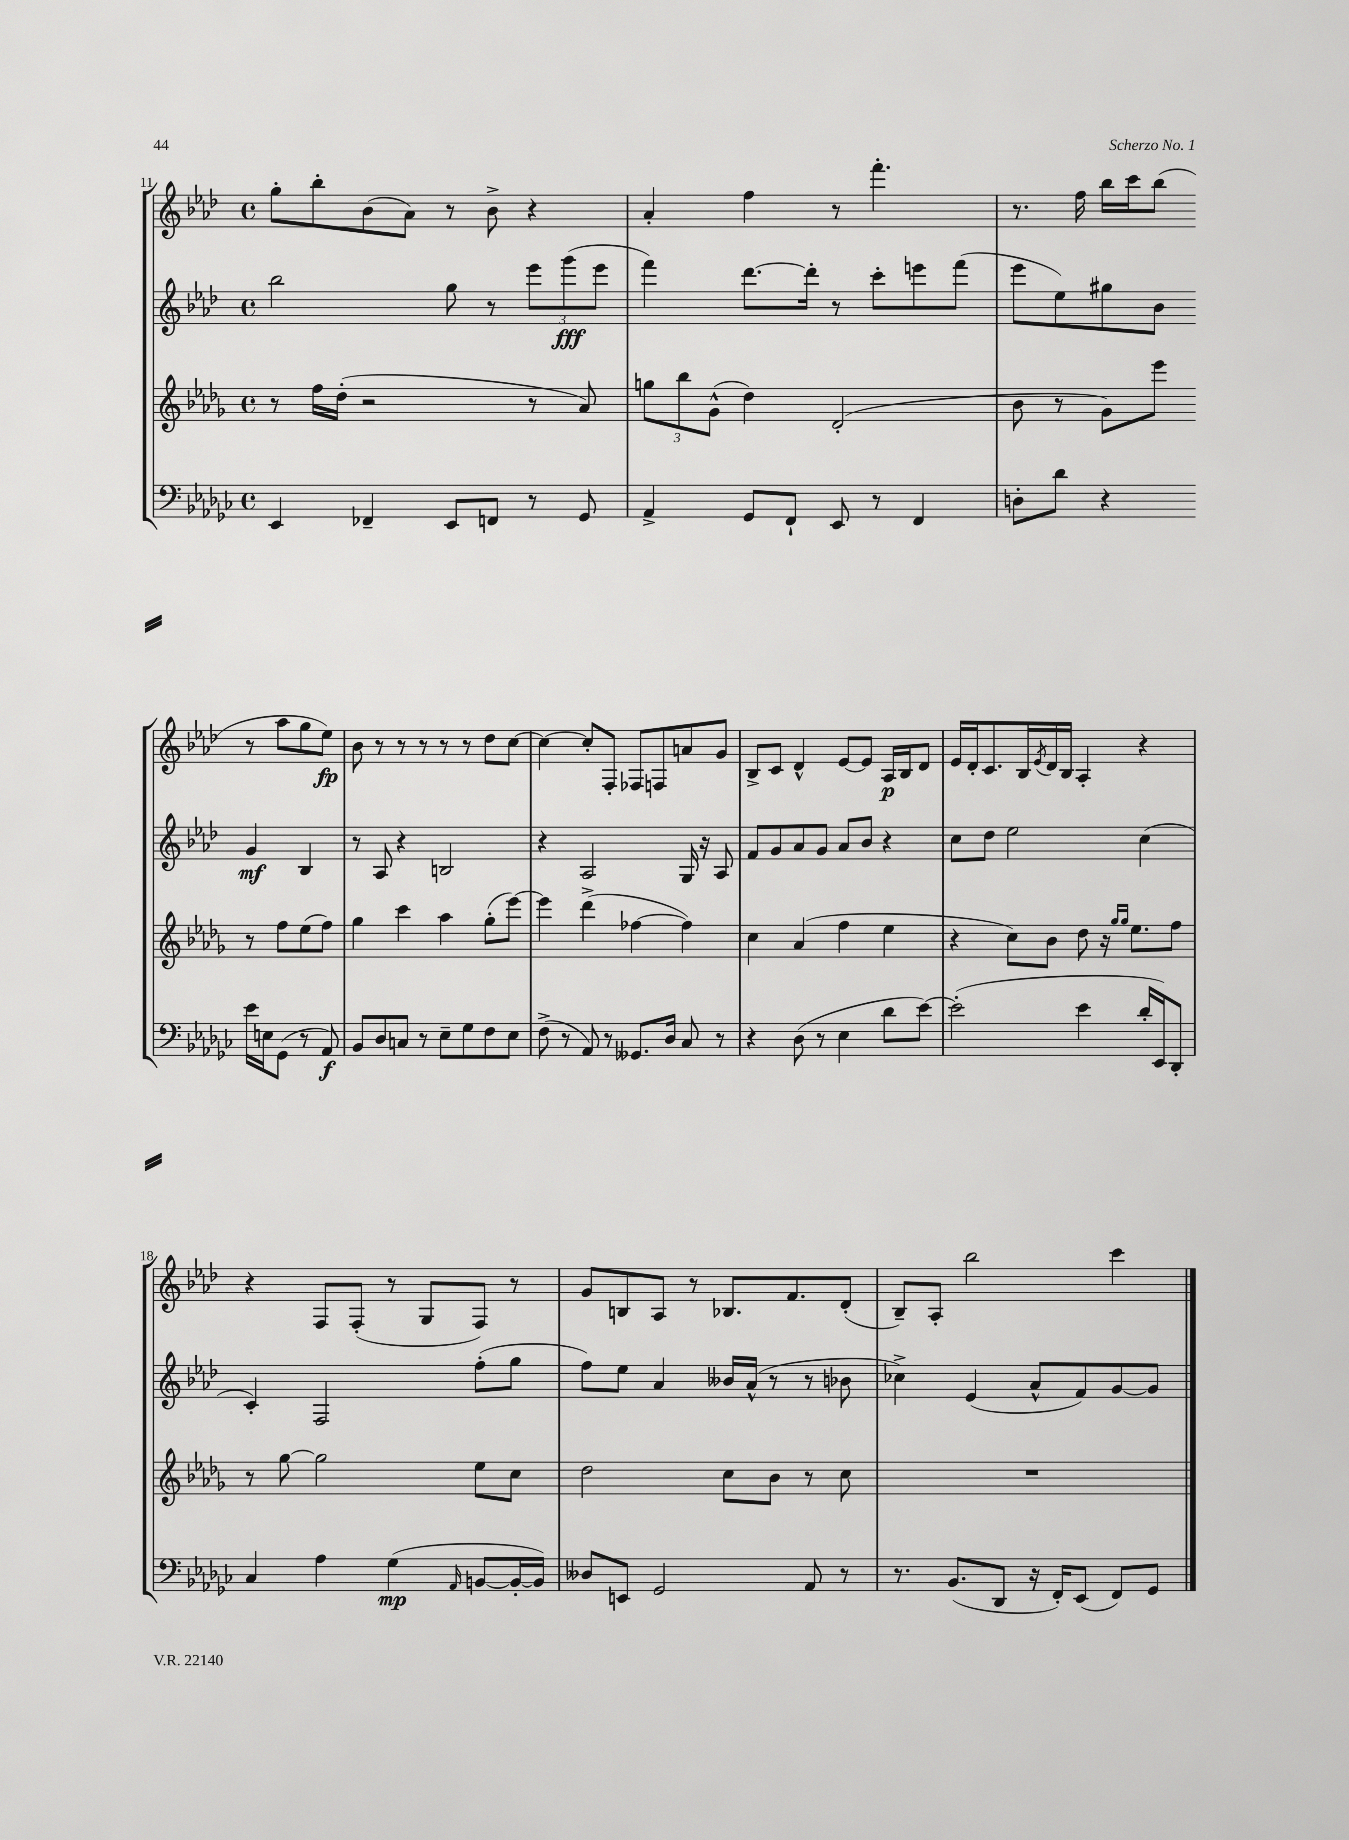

**kern	**dynam	**kern	**kern	**dynam	**kern	**dynam
*part4	*part4	*part3	*part2	*part2	*part1	*part1
*staff4	*staff4	*staff3	*staff2	*staff2	*staff1	*staff1
*clefF4	*	*clefG2	*clefG2	*	*clefG2	*
*k[b-e-a-d-g-c-]	*	*k[b-e-a-d-g-]	*k[b-e-a-d-]	*	*k[b-e-a-d-]	*
*M4/4	*	*M4/4	*M4/4	*	*M4/4	*
*met(c)	*	*met(c)	*met(c)	*	*met(c)	*
=11	=11	=11	=11	=11	=11	=11
4EE-/	.	8r	2bb-\	.	8gg'\L	.
.	.	16ff\LL	.	.	8bb-'\	.
.	.	(16dd-'\JJ	.	.	.	.
4FF-X~/	.	2r	.	.	(8b-\	.
.	.	.	.	.	8a-\J)	.
8EE-/L	.	.	8gg\	.	8r	.
8FFn/J	.	.	8r	.	8b-^\	.
8r	.	8r	12eee-\L	.	4r	.
.	.	.	(12ggg\	fff	.	.
8GG-/	.	8a-/)	.	.	.	.
.	.	.	12eee-\J	.	.	.
=12	=12	=12	=12	=12	=12	=12
4AA-^/	.	12ggn\L	4fff\)	.	4a-'/	.
.	.	12bb-\	.	.	.	.
.	.	(12g-^^\J	.	.	.	.
8GG-/L	.	4dd-\)	[8.ddd-\L	.	4ff\	.
8FF`/J	.	.	.	.	.	.
.	.	.	16ddd-'\Jk]	.	.	.
8EE-/	.	(2d-'/	8r	.	8r	.
8r	.	.	8ccc'\L	.	4.fff'\	.
4FF/	.	.	8eeen\	.	.	.
.	.	.	(8fff\J	.	.	.
=13	=13	=13	=13	=13	=13	=13
8Dn'\L	.	8b-\	8eee-\L	.	8.r	.
8d-\J	.	8r	8ee-\)	.	.	.
.	.	.	.	.	16ff\	.
4r	.	8g-\L)	8gg#X\	.	16bb-\LL	.
.	.	.	.	.	16ccc\J	.
.	.	8eee-\J	8b-\J	.	(8bb-\J	.
16e-\LL	.	8r	4g/	mf	8r	.
16En\J	.	.	.	.	.	.
(8GG-\J	.	8ff\L	.	.	8aa-\L	.
8r	.	(8ee-\	4B-/	.	8gg\	.
8AA-/)	f	8ff\J)	.	.	8ee-\J)	fp
!!LO:LB:g=z
=14	=14	=14	=14	=14	=14	=14
8BB-/L	.	4gg-\	8r	.	8b-\	.
8D-/	.	.	8A-/	.	8r	.
8Cn/J	.	4ccc\	4r	.	8r	.
8r	.	.	.	.	8r	.
8E-~\L	.	4aa-\	2Bn/	.	8r	.
8G-\	.	.	.	.	8r	.
8F\	.	(8gg-'\L	.	.	8dd-\L	.
8E-\J	.	[8eee-\J)	.	.	[8cc\J	.
=15	=15	=15	=15	=15	=15	=15
(8F^\	.	4eee-\]	4r	.	4cc\_	.
8r	.	.	.	.	.	.
8AA-/)	.	(4ddd-^\	2A-/	.	8cc'/L]	.
8r	.	.	.	.	8F'/J	.
8.GG--X/L	.	[4ff-X\	.	.	8F-X/L	.
.	.	.	.	.	8Fn/	.
16D-/Jk	.	.	.	.	.	.
8C-/	.	4ff-\])	16G/	.	8an/	.
.	.	.	16r	.	.	.
8r	.	.	8A-/	.	8g/J	.
=16	=16	=16	=16	=16	=16	=16
4r	.	4cc\	8f/L	.	8B-^/L	.
.	.	.	8g/	.	8c/J	.
(8D-\	.	(4a-/	8a-/	.	4d-^^/	.
8r	.	.	8g/J	.	.	.
4E-\	.	4ff\	8a-/L	.	[8e-/L	.
.	.	.	8b-/J	.	8e-/J]	.
8d-\L	.	4ee-\	4r	.	16A-/LL	p
.	.	.	.	.	16B-/J	.
[8e-\J)	.	.	.	.	8d-/J	.
=17	=17	=17	=17	=17	=17	=17
(2e-'\]	.	4r	8cc\L	.	16e-/LL	.
.	.	.	.	.	16d-'/J	.
.	.	.	8dd-\J	.	8.c/	.
.	.	8cc\L)	2ee-\	.	.	.
.	.	.	.	.	16B-/L	.
.	.	.	.	.	8qe-/	.
.	.	8b-\J	.	.	16d-/	.
.	.	.	.	.	16B-/JJ	.
4e-\	.	8dd-\	.	.	4A-'/	.
.	.	16r	.	.	.	.
.	.	16qqgg-/LL	.	.	.	.
.	.	16qqgg-/JJ	.	.	.	.
.	.	8.ee-\L	.	.	.	.
16d-'/LL	.	.	(4cc\	.	4r	.
16EE-/J)	.	.	.	.	.	.
8DD-'/J	.	8ff\J	.	.	.	.
!!LO:LB:g=z
=18	=18	=18	=18	=18	=18	=18
4C-/	.	8r	4c'/)	.	4r	.
.	.	[8gg-\	.	.	.	.
4A-\	.	2gg-\]	2F/	.	8F/L	.
.	.	.	.	.	(8F'/J	.
(4G-\	mp	.	.	.	8r	.
.	.	.	.	.	8G/L	.
16qqAA-/	.	.	.	.	.	.
[8BBn/L	.	8ee-\L	(8ff'\L	.	8F/J)	.
16BB'/L_	.	8cc\J	8gg\J	.	8r	.
16BB/JJ])	.	.	.	.	.	.
=19	=19	=19	=19	=19	=19	=19
8D--X/L	.	2dd-\	8ff\L)	.	8g/L	.
8EEn/J	.	.	8ee-\J	.	8Bn/	.
2GG-/	.	.	4a-/	.	8A-/J	.
.	.	.	.	.	8r	.
.	.	8cc\L	16b--X/LL	.	8.B-X/L	.
.	.	.	(16a-^^/JJ	.	.	.
.	.	8b-\J	8r	.	.	.
.	.	.	.	.	8.f/	.
8AA-/	.	8r	8r	.	.	.
8r	.	8cc\	8b-X\	.	(8d-'/J	.
=20	=20	=20	=20	=20	=20	=20
8.r	.	1r	4cc-X^\)	.	8B-~/L)	.
.	.	.	.	.	8A-'/J	.
(8.BB-/L	.	.	.	.	.	.
.	.	.	(4e-/	.	2bb-\	.
8DD-/J	.	.	.	.	.	.
16r	.	.	8a-^^/L	.	.	.
16FF'/KL)	.	.	.	.	.	.
(8EE-/J	.	.	8f/)	.	.	.
8FF/L)	.	.	[8g/	.	4ccc\	.
8GG-/J	.	.	8g/J]	.	.	.
==	==	==	==	==	==	==
*-	*-	*-	*-	*-	*-	*-
